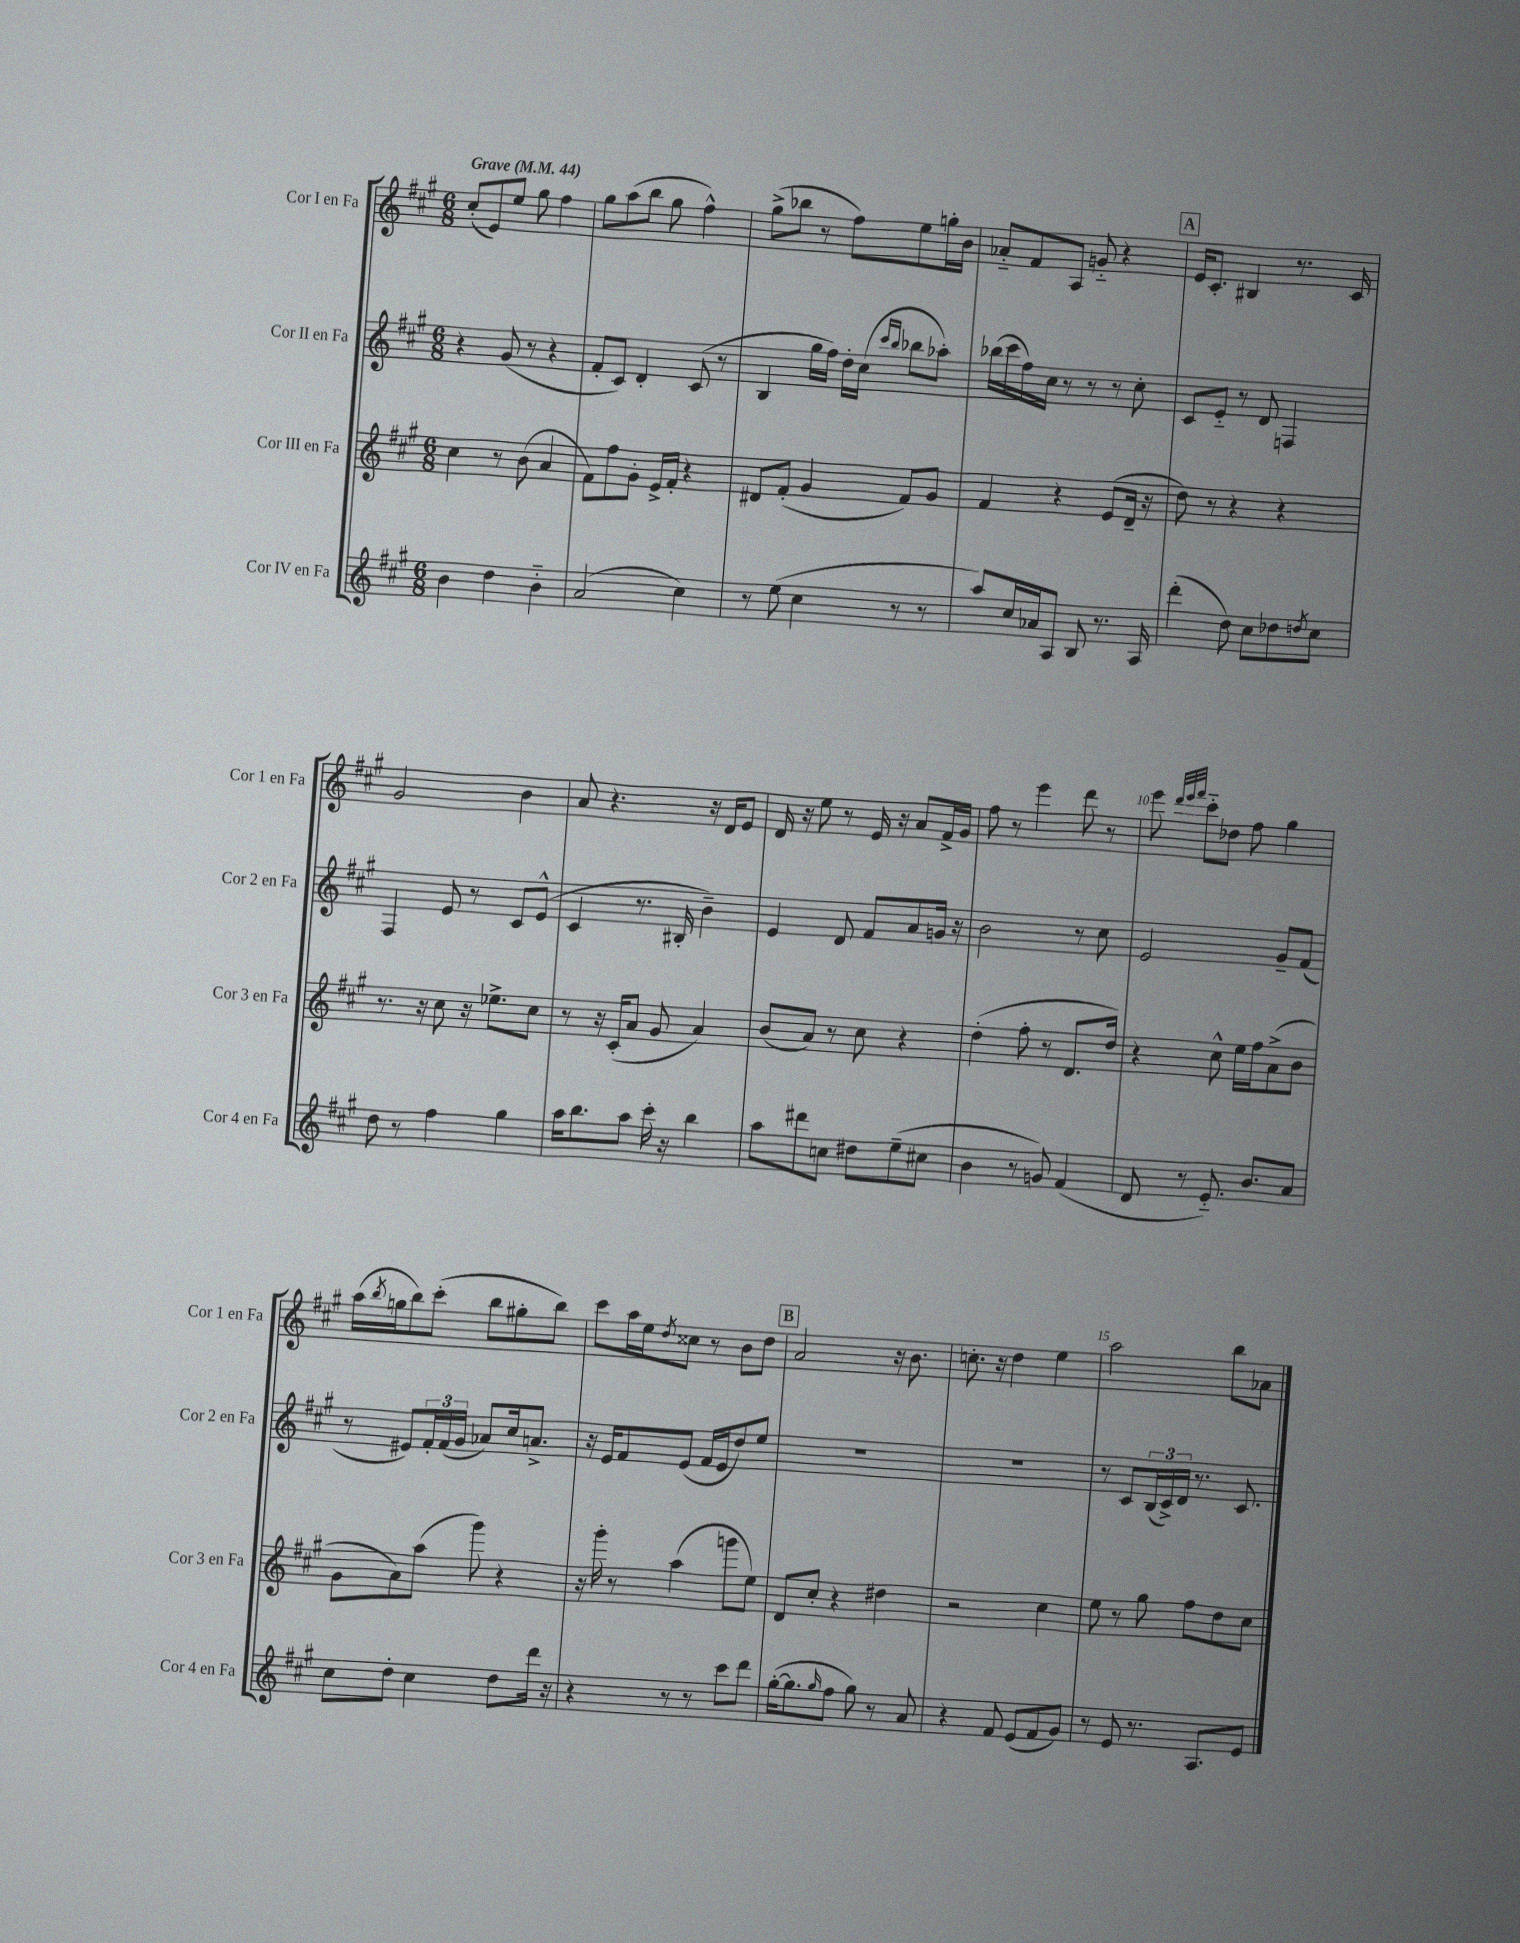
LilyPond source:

<<
\new StaffGroup <<
\new Staff = "s0" \with { instrumentName = "Cor I en Fa" shortInstrumentName = "Cor 1 en Fa" } {
    \clef treble \key a \major \numericTimeSignature \time 6/8 \tempo "Grave" 4 = 44
    cis''8-.( e'8) e''8 gis''8 fis''4 |
    gis''8 a''8( b''8 gis''8 fis''4-^) |
    gis''8->( bes''8 r8 fis''8) e''8 g''16-. b'16 |
    aes'8-_ fis'8 a8 g'8-_ r4 |
    \mark \markup { \box "A" } e'16 cis'8.-. bis4 r8. cis'16 |
    gis'2 b'4 |
    a'8 r4. r16 d'16 e'8 |
    d'16 r16 e''8 r8 e'16 r16 a'8 fis'16-> gis'16 |
    fis''8 r8 e'''4 d'''8 r8 |
    e'''8 \grace { d'''32 e'''32 fis'''32 } cis'''8-_ des''8 fis''8 gis''4 |
    a''16( \acciaccatura { b''8 } g''16 b''8) cis'''8-.( b''8 gis''8-. b''8) |
    cis'''8 a''16 e''16 \acciaccatura { d''8 } cisis''8 r8 b'8 d''8 |
    \mark \markup { \box "B" } a'2 r16 b'8. |
    c''8.-. r16 d''4 e''4 |
    a''2 b''8 aes'8 \bar "|." |
}
\new Staff = "s1" \with { instrumentName = "Cor II en Fa" shortInstrumentName = "Cor 2 en Fa" } {
    \clef treble \key a \major \numericTimeSignature \time 6/8
    r4 gis'8( r8 r4 |
    fis'8-. cis'8) d'4-. cis'8( r8 |
    b4 gis''16 fis''16) d''16-. cis''16( \grace { cis'''16 b''16 } bes''8 aes''8-.) |
    bes''16( cis'''16 fis''16) cis''16 r8 r8 r8 cis''8-. |
    \mark \markup { \box "A" } cis'8 e'8-_ r8 d'8 f4 |
    fis4 e'8 r8 cis'8 e'8-^( |
    cis'4 r8. bis16-. b'4--) |
    e'4 d'8 fis'8 a'8 g'16 r16 |
    b'2 r8 cis''8 |
    e'2 gis'8-- fis'8( |
    r8 eis'8) \tuplet 3/2 { fis'16-. fis'16( gis'16 } aes'8) cis''16 a'8.-> |
    r16 e'16 fis'8 e'8( fis'16 e'16 d''8) e''8 |
    \mark \markup { \box "B" } R2. |
    R2. |
    r8 cis'8 \tuplet 3/2 { b16( cis'16->) d'16 } r8. cis'8. \bar "|." |
}
\new Staff = "s2" \with { instrumentName = "Cor III en Fa" shortInstrumentName = "Cor 3 en Fa" } {
    \clef treble \key a \major \numericTimeSignature \time 6/8
    cis''4 r8 b'8( a'4 |
    fis'8) fis''8 gis'8-. e'16-> fis'16-. r4 |
    dis'8 fis'8-.( gis'4 fis'8) gis'8 |
    fis'4 r4 e'8( d'16-- r16 |
    \mark \markup { \box "A" } d''8) r8 r4 r4 |
    r8. r16 cis''8 r16 ees''8.-> cis''8 |
    r8 r16 cis'16-.( a'8 gis'8 a'4) |
    b'8( a'8) r8 cis''8 r4 |
    d''4-.( fis''8-. r8 d'8. d''16) |
    r4 cis''8-^ e''16 fis''16 a'8->( b'8 |
    gis'8 a'8) a''8( gis'''8) r4 |
    r16 gis'''16-. r8 a''4( g'''8 e''8) |
    \mark \markup { \box "B" } d'8 cis''8-. r4 dis''4 |
    r2 cis''4 |
    e''8 r8 gis''8 fis''8 d''8 cis''8 \bar "|." |
}
\new Staff = "s3" \with { instrumentName = "Cor IV en Fa" shortInstrumentName = "Cor 4 en Fa" } {
    \clef treble \key a \major \numericTimeSignature \time 6/8
    b'4 d''4 b'4-_ |
    a'2( cis''4) |
    r8 e''8( cis''4 r8 r8 |
    a''8) cis''16 aes'16 a8 b8 r8. a16 |
    \mark \markup { \box "A" } d'''4-.( d''8) cis''8 des''8 \acciaccatura { d''8 } cis''8 |
    d''8 r8 fis''4 gis''4 |
    a''16 b''8. a''8 cis'''16-. r16 b''4 |
    a''8 dis'''8 c''8 dis''8 e''8--( cis''8 |
    b'4 r8 g'8) fis'4( |
    d'8 r8 e'8.-_) b'8. a'8 |
    cis''8 d''8-. cis''4 d''8 d'''16 r16 |
    r4 r8 r8 cis'''8 d'''8 |
    \mark \markup { \box "B" } gis''16~-.( gis''8. \grace { gis''16 } fis''8 gis''8) r8 a'8 |
    r4 fis'8 e'8( fis'8 gis'8) |
    r8 e'8 r8. a8. e'8 \bar "|." |
}
>>
>>
\layout { \context { \Score \override BarNumber.break-visibility = ##(#f #t #t) barNumberVisibility = #(every-nth-bar-number-visible 5) } }
